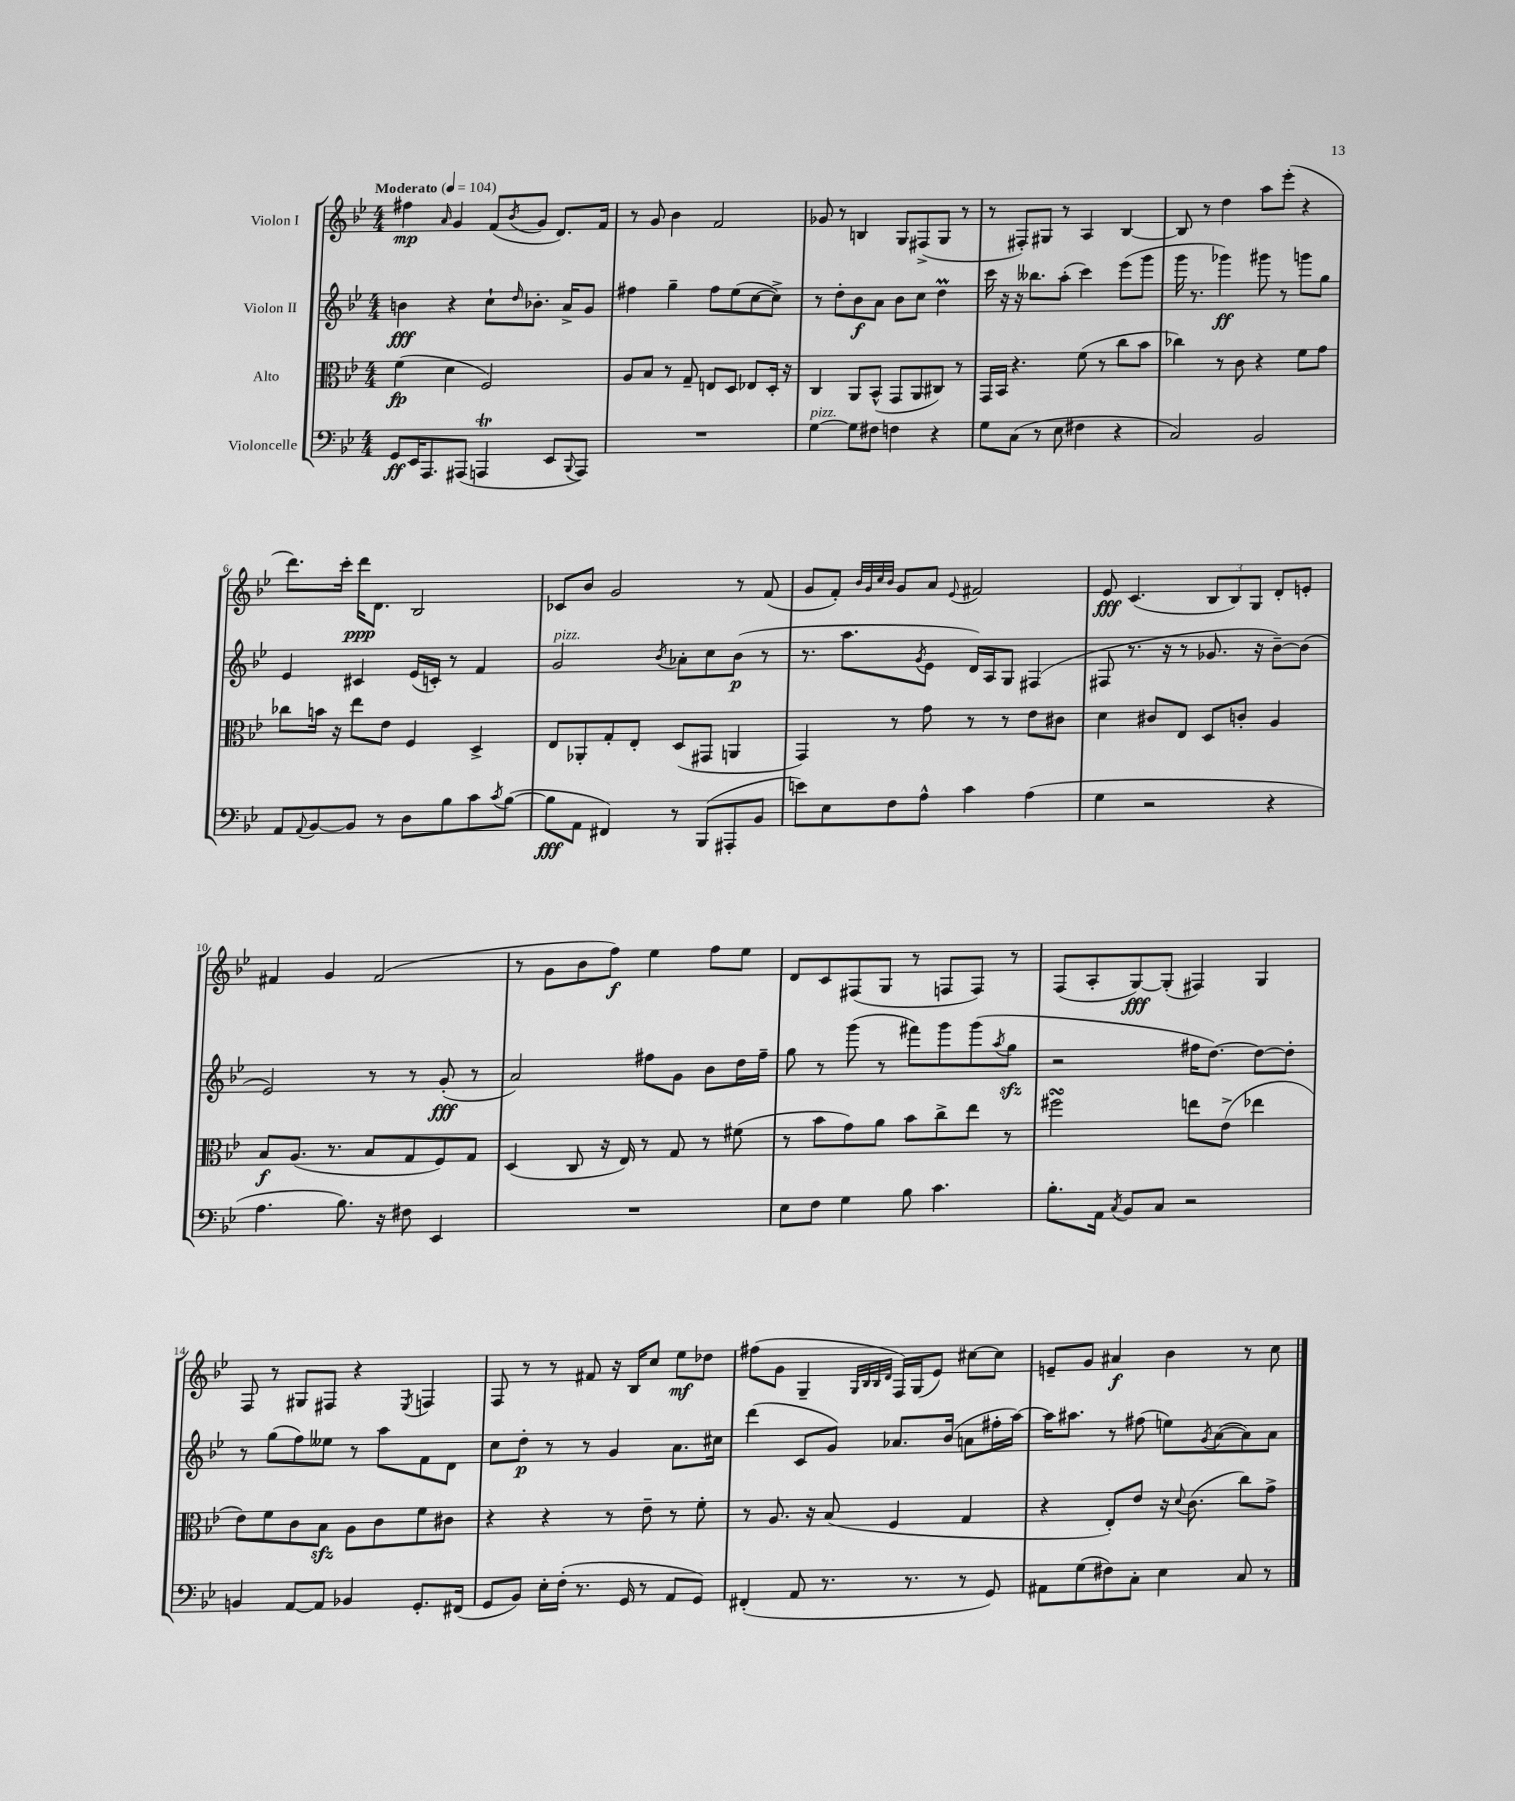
<<
\new StaffGroup <<
\new Staff = "s0" \with { instrumentName = "Violon I" } {
    \clef treble \key bes \major \numericTimeSignature \time 4/4 \tempo "Moderato" 4 = 104
    fis''4\mp \grace { a'16 } g'4 f'8( \acciaccatura { bes'8 } g'8 d'8.) f'16 |
    r8 g'8 bes'4 f'2 |
    ges'8 r8 b4 g8 fis8->( g8 r8 |
    r8 fis8-.) gis8 r8 a4 bes4~ |
    bes8 r8 d''4 a''8 ees'''8-.( r4 |
    d'''8.) c'''16-. d'''16\ppp d'8. bes2 |
    ces'8 bes'8 g'2 r8 f'8( |
    g'8 f'8-.) \grace { bes'32 g'32 c''32 bes'32 } g'8 a'8 \appoggiatura { ees'8 } fis'2 |
    ees'8\fff c'4.( \tuplet 3/2 { bes8 bes8) g8 } d'8-. e'8-. |
    fis'4 g'4 fis'2( |
    r8 g'8 bes'8 f''8\f) ees''4 f''8 ees''8 |
    d'8 c'8 fis8( g8 r8 f8 f8) r8 |
    f8( a8-. g8~\fff) g8-.( fis4) g4 |
    f8 r8 gis8 fis8 r4 \acciaccatura { ees8 } f4 |
    f8 r8 r8 fis'8 r16 bes16 c''8 ees''8\mf des''8 |
    fis''8( g'8 g4-- \grace { g32 bes32 bes32 d'32 } f16) g16( ees'8) cis''8~ cis''8 |
    e'8-- g'8 ais'4\f bes'4 r8 c''8 \bar "|." |
}
\new Staff = "s1" \with { instrumentName = "Violon II" } {
    \clef treble \key bes \major \numericTimeSignature \time 4/4
    b'4\fff r4 c''8-! \grace { d''16 } bes'8.-. a'16-> g'8 |
    fis''4 g''4-- fis''8 ees''8( c''8~ c''8->) |
    r8 d''8-. bes'8\f a'8 bes'8 c''8 d''4\prall |
    c'''16 r16 r16 beses''8. a''8-.( c'''4) ees'''8( g'''8 |
    g'''16 r8. ges'''4\ff) gis'''8 r8 g'''8 g''8 |
    ees'4 cis'4 ees'16( c'16-.) r8 f'4 |
    g'2^\markup { \italic "pizz." } \acciaccatura { bes'8 } aes'8-. c''8 bes'8\p( r8 |
    r8. a''8. \acciaccatura { g'8 } ees'8 d'16) a16 g8 fis4( |
    fis8 r8. r16 r8 ges'8. r16 bes'8~--) bes'8( |
    ees'2) r8 r8 g'8-.\fff( r8 |
    a'2) fis''8 g'8 bes'8 d''16 fis''16-- |
    g''8 r8 g'''8( r8 fis'''8) g'''8 g'''8( \acciaccatura { a''8 } g''8\sfz |
    r2 fis''16 d''8.~) d''8~ d''8-. |
    r8 g''8( f''8) eeses''8 r8 a''8 f'8 d'8 |
    c''8 d''8-.\p r8 r8 g'4 a'8. cis''16 |
    d'''4( c'8 g'8) aes'8. bes'16( a'8 fis''16-. a''16~) |
    a''16 ais''8. r8 fis''8( e''8) \acciaccatura { g'8 } a'8~( a'8) a'8 \bar "|." |
}
\new Staff = "s2" \with { instrumentName = "Alto" } {
    \clef alto \key bes \major \numericTimeSignature \time 4/4
    f'4\fp( d'4 f2) |
    a8 bes8 r8 g8-- e8 d8 ees8 d16-. r16 |
    c4 a,8 bes,8-^( g,8 a,8 cis8) r8 |
    g,16 bes,16 r4. f'8( r8 c''8 bes'8 |
    ces''4) r8 c'8 r4 f'8 g'8 |
    ces''8 b'16 r16 ees''8 ees'8 f4 d4-> |
    ees8 aes,8-. g8-. ees8-. d8( gis,8 a,4 |
    g,4) r8 g'8 r8 r8 ees'8 cis'8 |
    d'4 cis'8 ees8 d8 c'8-. a4 |
    bes8\f a8.( r8. bes8 g8 f8) g8 |
    d4( c8 r16 ees16) r8 g8 r8 fis'8( |
    r8 bes'8 g'8) a'8 bes'8 c''8-> ees''8 r8 |
    fis''2\turn e''8 ees'8->( ees''4 |
    ees'8) f'8 c'8 bes8\sfz a8 c'8 f'8 cis'8 |
    r4 r4 r8 ees'8-- r8 f'8-. |
    r8 a8. r16 bes8( f4 g4 |
    r4 ees8-.) ees'8 r16 \appoggiatura { d'8 } c'8.( c''8) g'8-> \bar "|." |
}
\new Staff = "s3" \with { instrumentName = "Violoncelle" } {
    \clef bass \key bes \major \numericTimeSignature \time 4/4
    g,8\ff ees,16 a,,8. ais,,8( a,,4\trill ees,8 \appoggiatura { bes,,8 } a,,8) |
    R1 |
    g4~^\markup { \italic "pizz." } g8 fis8 f4 r4 |
    g8 c8( r8 ees8 fis4 r4 |
    c2) bes,2 |
    a,8 \appoggiatura { a,8 } bes,8~ bes,8 r8 d8 bes8 c'8 \acciaccatura { c'8 } bes8~( |
    bes8\fff a,8 fis,4) r8 bes,,8( ais,,8-. bes,8 |
    e'8) ees8 f8 a8-^ c'4 a4( |
    g4 r2 r4 |
    a4. bes8.) r16 fis8 ees,4 |
    R1 |
    ees8 f8 g4 bes8 c'4. |
    bes8.-. a,16 \acciaccatura { c8 } bes,8 c8 r2 |
    b,4 a,8~ a,8 bes,4 g,8.-. fis,16( |
    g,8 bes,8) ees16-. f16-.( r8. g,16 r8 a,8 g,8) |
    fis,4-.( a,8 r8. r8. r8 g,8) |
    ais,8 g8( fis8) c8-. ees4 c8 r8 \bar "|." |
}
>>
>>
